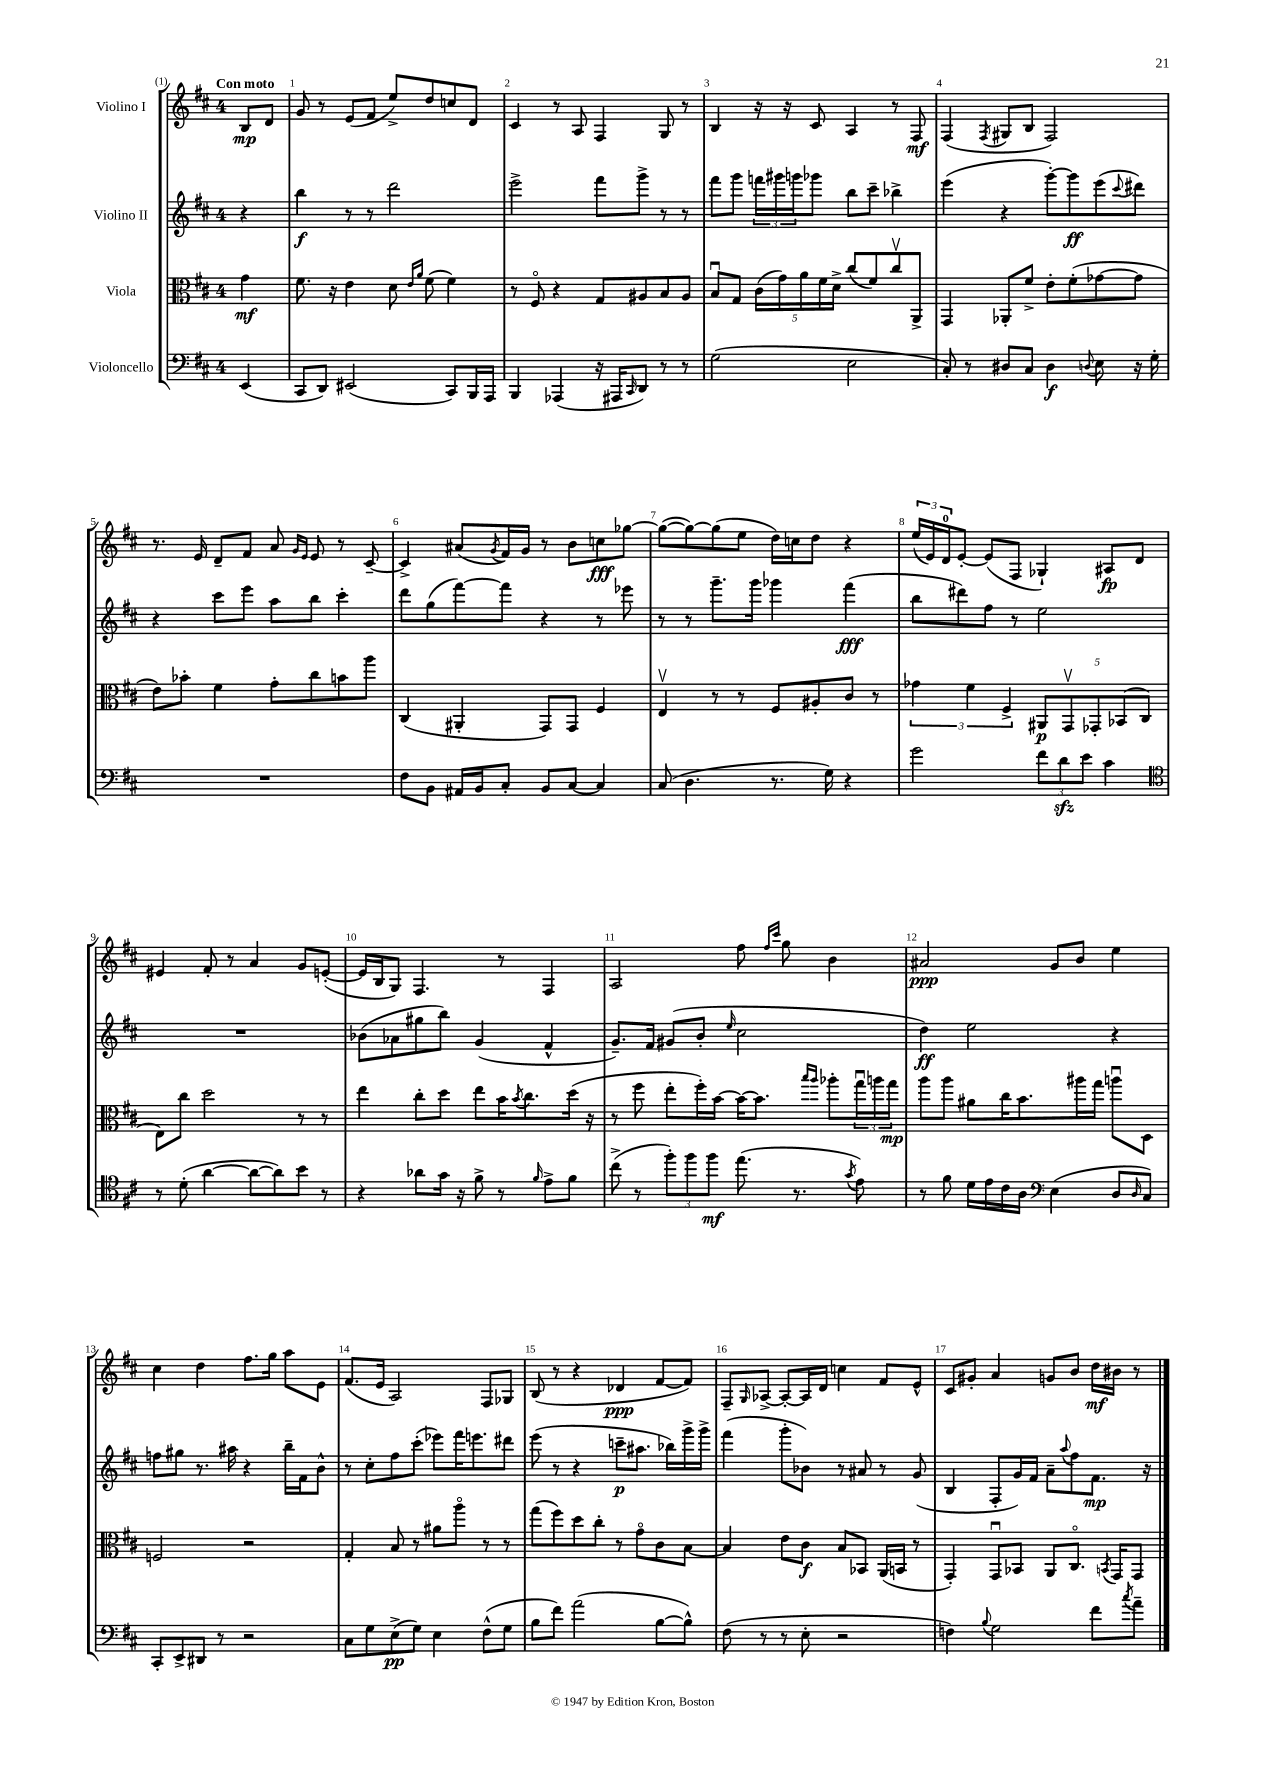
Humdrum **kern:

**kern	**dynam	**kern	**dynam	**kern	**dynam	**kern	**dynam
*part4	*part4	*part3	*part3	*part2	*part2	*part1	*part1
*staff4	*staff4	*staff3	*staff3	*staff2	*staff2	*staff1	*staff1
*I"Violoncello	*	*I"Viola	*	*I"Violino II	*	*I"Violino I	*
*clefF4	*	*clefC3	*	*clefG2	*	*clefG2	*
*k[f#c#]	*	*k[f#c#]	*	*k[f#c#]	*	*k[f#c#]	*
*M4/4	*	*M4/4	*	*M4/4	*	*M4/4	*
=	=	=	=	=	=	=	=
!	!	!	!	!	!	!LO:TX:a:B:t=Con moto	!
(4EE/	.	4g\	mf	4r	.	8B/L	mp
.	.	.	.	.	.	8d/J	.
=1	=1	=1	=1	=1	=1	=1	=1
8CC#/L	.	8.f#\	.	4bb\	f	8g/	.
8DD/J)	.	.	.	.	.	8r	.
.	.	16r	.	.	.	.	.
(2EE#X/	.	4e\	.	8r	.	(8e/L	.
.	.	.	.	8r	.	8f#/J	.
.	.	8d\	.	2ddd\	.	8ee^/L)	.
.	.	16qqe/LL	.	.	.	.	.
.	.	16qqa/JJ	.	.	.	.	.
.	.	(8f#\	.	.	.	8dd/	.
8CC#/L)	.	4f#\)	.	.	.	8ccn/	.
16BBB/L	.	.	.	.	.	8d/J	.
16AAA/JJ	.	.	.	.	.	.	.
=2	=2	=2	=2	=2	=2	=2	=2
4BBB/	.	8r	.	2eee^\	.	4c#/	.
.	.	8F#/	.	.	.	.	.
(4AAA-X/	.	4r	.	.	.	8r	.
.	.	.	.	.	.	8A/	.
16r	.	8G/L	.	8fff#\L	.	4F#/	.
16AAA#X/KL	.	.	.	.	.	.	.
16qqCC#/	.	.	.	.	.	.	.
8DD/J)	.	8A#X/	.	8ggg^\J	.	.	.
8r	.	8B/	.	8r	.	8G/	.
8r	.	8A#/J	.	8r	.	8r	.
=3	=3	=3	=3	=3	=3	=3	=3
(2G\	.	8Bu/L	.	8fff#\L	.	4B/	.
.	.	8G/J	.	8ggg\J	.	.	.
.	.	(20c#\LL	.	24fffn\LL	.	16r	.
.	.	.	.	24ggg#X\	.	.	.
.	.	20g\)	.	.	.	.	.
.	.	.	.	.	.	16r	.
.	.	.	.	24gggn\J	.	.	.
.	.	20a\	.	.	.	.	.
.	.	.	.	8ggg-X\J	.	8c#/	.
.	.	20f#\	.	.	.	.	.
.	.	20d^\JJ	.	.	.	.	.
2E\	.	(8cc#/L	.	8bb\L	.	4A/	.
.	.	8f#/)	.	8ccc#~\J	.	.	.
.	.	8cc#v/	.	4bb-X^\	.	8r	.
.	.	8AA^/J	.	.	.	8F#/	mf
=4	=4	=4	=4	=4	=4	=4	=4
8C#'/)	.	4GG/	.	(4eee\	.	(4F#/	.
8r	.	.	.	.	.	.	.
.	.	.	.	.	.	8qF#/	.
8D#X/L	.	8AA-X'/L	.	4r	.	8G#X/L	.
8C#/J	.	8f#^/J	.	.	.	8B/J	.
4D#\	f	8e'\L	.	[8ggg'\L)	.	2F#/)	.
.	.	(8f#'\	.	8ggg\]	ff	.	.
8qqDn/	.	.	.	.	.	.	.
8E\	.	[8g-X\	.	(8eee\	.	.	.
.	.	.	.	8qqccc#/	.	.	.
16r	.	8g-\J]	.	8ddd#X\J)	.	.	.
16G'\	.	.	.	.	.	.	.
!!LO:LB:g=z
=5	=5	=5	=5	=5	=5	=5	=5
1r	.	8e\L)	.	4r	.	8.r	.
.	.	8b-X'\J	.	.	.	.	.
.	.	.	.	.	.	16e/	.
.	.	4f#\	.	8ccc#\L	.	8d~/L	.
.	.	.	.	8eee\J	.	8f#/J	.
.	.	8g'\L	.	8aa\L	.	8a/	.
.	.	.	.	.	.	16qqg/LL	.
.	.	.	.	.	.	16qqe/JJ	.
.	.	8cc#\	.	8bb\J	.	8e/	.
.	.	8bn\	.	4ccc#'\	.	8r	.
.	.	8aa\J	.	.	.	[8c#~/	.
=6	=6	=6	=6	=6	=6	=6	=6
8F#\L	.	(4C#/	.	8ddd\L	.	4c#^/]	.
8BB\J	.	.	.	(8gg\	.	.	.
16AA#X/LL	.	4AA#X'/	.	[8fff#\)	.	(8a#X/L	.
16BB/J	.	.	.	.	.	.	.
.	.	.	.	.	.	8qg/	.
8C#'/J	.	.	.	8fff#\J]	.	16f#/L)	.
.	.	.	.	.	.	16g/JJ	.
8BB/L	.	8GG/L)	.	4r	.	8r	.
[8C#/J	.	8GG/J	.	.	.	8b\L	.
4C#/]	.	4F#/	.	8r	.	8ccn\	fff
.	.	.	.	8eee-X\	.	[8gg-X\J	.
=7	=7	=7	=7	=7	=7	=7	=7
(8C#/	.	4Ev/	.	8r	.	(8gg-\L_	.
4.D\	.	.	.	8r	.	8gg-\_)	.
.	.	8r	.	8.ggg~\L	.	(8gg-\]	.
.	.	8r	.	.	.	8ee\J	.
.	.	.	.	16ggg\Jk	.	.	.
8.r	.	8F#/L	.	4ggg-X\	.	16dd\LL)	.
.	.	.	.	.	.	16ccn\J	.
.	.	8A#X'/	.	.	.	8dd\J	.
16G\)	.	.	.	.	.	.	.
4r	.	8c#/J	.	(4fff#\	fff	4r	.
.	.	8r	.	.	.	.	.
=8	=8	=8	=8	=8	=8	=8	=8
2g\	.	6g-X\	.	8bb\L	.	(24ee/LL	.
.	.	.	.	.	.	24e/)	.
.	.	.	.	.	.	24d/J	.
.	.	.	.	8ddd#X\)	.	[8e'/J	.
.	.	6f#\	.	.	.	.	.
.	.	.	.	8ff#\J	.	(8e/L]	.
.	.	6F#^/	.	.	.	.	.
.	.	.	.	8r	.	8F#/J	.
12f#\L	.	10AA#X/L	p	2ee\	.	4G-X`/)	.
12dzz\	.	.	.	.	.	.	.
.	.	10GGv/	.	.	.	.	.
12e\J	.	.	.	.	.	.	.
.	.	10GG-X'/	.	.	.	.	.
4c#\	.	.	.	.	.	8A#X/L	fp
.	.	(10BB-X/	.	.	.	.	.
.	.	.	.	.	.	8d/J	.
.	.	10C#/J	.	.	.	.	.
!!LO:LB:g=z
=9	=9	=9	=9	=9	=9	=9	=9
*clefC4	*	*	*	*	*	*	*
8r	.	8E\L)	.	1r	.	4e#X/	.
(8d'\	.	8cc#\J	.	.	.	.	.
[4a\	.	2dd\	.	.	.	8f#'/	.
.	.	.	.	.	.	8r	.
8a\L_	.	.	.	.	.	4a/	.
8a\])	.	.	.	.	.	.	.
8b\J	.	8r	.	.	.	8g/L	.
8r	.	8r	.	.	.	([8en'/J	.
=10	=10	=10	=10	=10	=10	=10	=10
4r	.	4ee\	.	(8b-X\L	.	16e/LL]	.
.	.	.	.	.	.	16B/J	.
.	.	.	.	8a-X\	.	8G/J)	.
8a-X\L	.	8cc#'\L	.	8gg#X\	.	4.F#/	.
16g\Jk	.	8dd\J	.	8bb\J)	.	.	.
16r	.	.	.	.	.	.	.
8f#^\	.	8ee\L	.	(4g/	.	.	.
8r	.	16b\K	.	.	.	8r	.
.	.	8qb/	.	.	.	.	.
.	.	8.cc#\	.	.	.	.	.
16qqf#/	.	.	.	.	.	.	.
8e^\L	.	.	.	4f#^^/	.	4F#/	.
8f#\J	.	(16dd\Jk	.	.	.	.	.
.	.	16r	.	.	.	.	.
=11	=11	=11	=11	=11	=11	=11	=11
(8cc#^\	.	8r	.	8.g~/L)	.	2A/	.
8r	.	8ff#\	.	.	.	.	.
.	.	.	.	16f#/Jk	.	.	.
12ff#'\L)	.	8ee'\L	.	(8g#X/L	.	.	.
12ff#\	.	.	.	.	.	.	.
.	.	16ff#'\L)	.	8b'/J	.	.	.
12ff#\J	mf	.	.	.	.	.	.
.	.	[16b\JJ	.	.	.	.	.
.	.	.	.	16qqee/	.	.	.
(8.ee\	.	16b\KL_	.	2cc#\	.	8ff#\	.
.	.	8.b\J]	.	.	.	.	.
.	.	.	.	.	.	16qqff#/LL	.
.	.	.	.	.	.	16qqccc#/JJ	.
.	.	.	.	.	.	8gg\	.
8.r	.	.	.	.	.	.	.
.	.	16qqbb/LL	.	.	.	.	.
.	.	16qqaa/JJ	.	.	.	.	.
.	.	8aa-X'\L	.	.	.	4b\	.
8qg/	.	.	.	.	.	.	.
8e\)	.	24ggu\L	.	.	.	.	.
.	.	24aan\	.	.	.	.	.
.	.	24gg\JJ	mp	.	.	.	.
=12	=12	=12	=12	=12	=12	=12	=12
8r	.	8aa\L	.	4dd\)	ff	2a#X/	ppp
8f#\	.	8aa\J	.	.	.	.	.
16d\LL	.	8a#X\L	.	2ee\	.	.	.
16e\	.	.	.	.	.	.	.
16c#\	.	16cc#\K	.	.	.	.	.
16A\JJ	.	8.b\	.	.	.	.	.
*clefF4	*	*	*	*	*	*	*
(4E\	.	.	.	.	.	8g/L	.
.	.	16aa#X\L	.	.	.	8b/J	.
.	.	16gg\JJ	.	.	.	.	.
8D/L	.	8aanu\L	.	4r	.	4ee\	.
16qqD/	.	.	.	.	.	.	.
8C#/J)	.	8D\J	.	.	.	.	.
!!LO:LB:g=z
=13	=13	=13	=13	=13	=13	=13	=13
8CC#'/L	.	2Fn/	.	8ffn\L	.	4cc#\	.
8EE^/	.	.	.	8gg#X\J	.	.	.
8DD#X/J	.	.	.	8.r	.	4dd\	.
8r	.	.	.	.	.	.	.
.	.	.	.	16aa#X\	.	.	.
2r	.	2r	.	4r	.	8.ff#\L	.
.	.	.	.	.	.	16gg\Jk	.
.	.	.	.	16bb~\LL	.	8aa\L	.
.	.	.	.	16f#\J	.	.	.
.	.	.	.	8b^^\J	.	8e\J	.
=14	=14	=14	=14	=14	=14	=14	=14
8C#\L	.	4G'/	.	8r	.	(8.f#/L	.
8G\	.	.	.	8cc#'\L	.	.	.
.	.	.	.	.	.	16e/Jk	.
(8E^\	pp	8B/	.	8ff#\	.	2A/)	.
8G\J)	.	8r	.	(8ccc#'\J	.	.	.
4E\	.	8a#X\L	.	8eee-X\L)	.	.	.
.	.	8aa\J	.	16fff#\K	.	.	.
.	.	.	.	8.eeen\	.	.	.
(8F#^^\L	.	8r	.	.	.	8F#/L	.
8G\J	.	8r	.	8ddd#X\J	.	8G-X/J	.
=15	=15	=15	=15	=15	=15	=15	=15
8B\L	.	(8gg\L	.	(8eee\	.	(8B/	.
8f#\J)	.	8ff#\)	.	8r	.	8r	.
(2a\	.	8dd\	.	4r	.	4r	.
.	.	8cc#'\J	.	.	.	.	.
.	.	8r	.	8cccn~\L	p	4d-X/	ppp
.	.	8g\L	.	8.aa#X\J	.	.	.
[8B\L	.	8c#\	.	.	.	[8f#/L	.
.	.	.	.	16bb-X\LL)	.	.	.
8B^^\J])	.	[8B\J	.	16ggg^\	.	8f#/J])	.
.	.	.	.	16ggg^\JJ	.	.	.
=16	=16	=16	=16	=16	=16	=16	=16
(8F#\	.	4B/]	.	(4fff#\	.	8F#~/L	.
.	.	.	.	.	.	16qqG/	.
8r	.	.	.	.	.	[8A-X^/J	.
8r	.	8e\L	.	8ggg'\L	.	8A-'/L_	.
8E'\	.	8c#\J	f	8b-X\J)	.	16A-/L]	.
.	.	.	.	.	.	16d/JJ	.
2r	.	8B/L	.	8r	.	4ccn\	.
.	.	8BB-X/J	.	8a#X/	.	.	.
.	.	(16AA/LL	.	8r	.	8f#/L	.
.	.	16BBn/JJ	.	.	.	.	.
.	.	8r	.	(8g/	.	8e^^/J	.
=17	=17	=17	=17	=17	=17	=17	=17
4Fn\)	.	4GG'/)	.	4B/	.	8c#/L	.
.	.	.	.	.	.	8g#X'/J	.
8qqB/	.	.	.	.	.	.	.
2G\	.	8GGu/L	.	8F#'/L	.	4a/	.
.	.	8BB-X/J	.	16g/L)	.	.	.
.	.	.	.	16f#/JJ	.	.	.
.	.	8AA/L	.	8a~\L	.	8gn/L	.
.	.	.	.	8qqaa/	.	.	.
.	.	8.C#/J	.	8ff#\	.	8b/J	.
8f#\L	.	.	.	8.f#\J	mp	16dd\LL	mf
.	.	8qBBn/	.	.	.	.	.
.	.	16GG/KL	.	.	.	16b#X\JJ	.
8qcc#/	.	.	.	.	.	.	.
8a~\J	.	8GG/J	.	.	.	8r	.
.	.	.	.	16r	.	.	.
==	==	==	==	==	==	==	==
*-	*-	*-	*-	*-	*-	*-	*-
